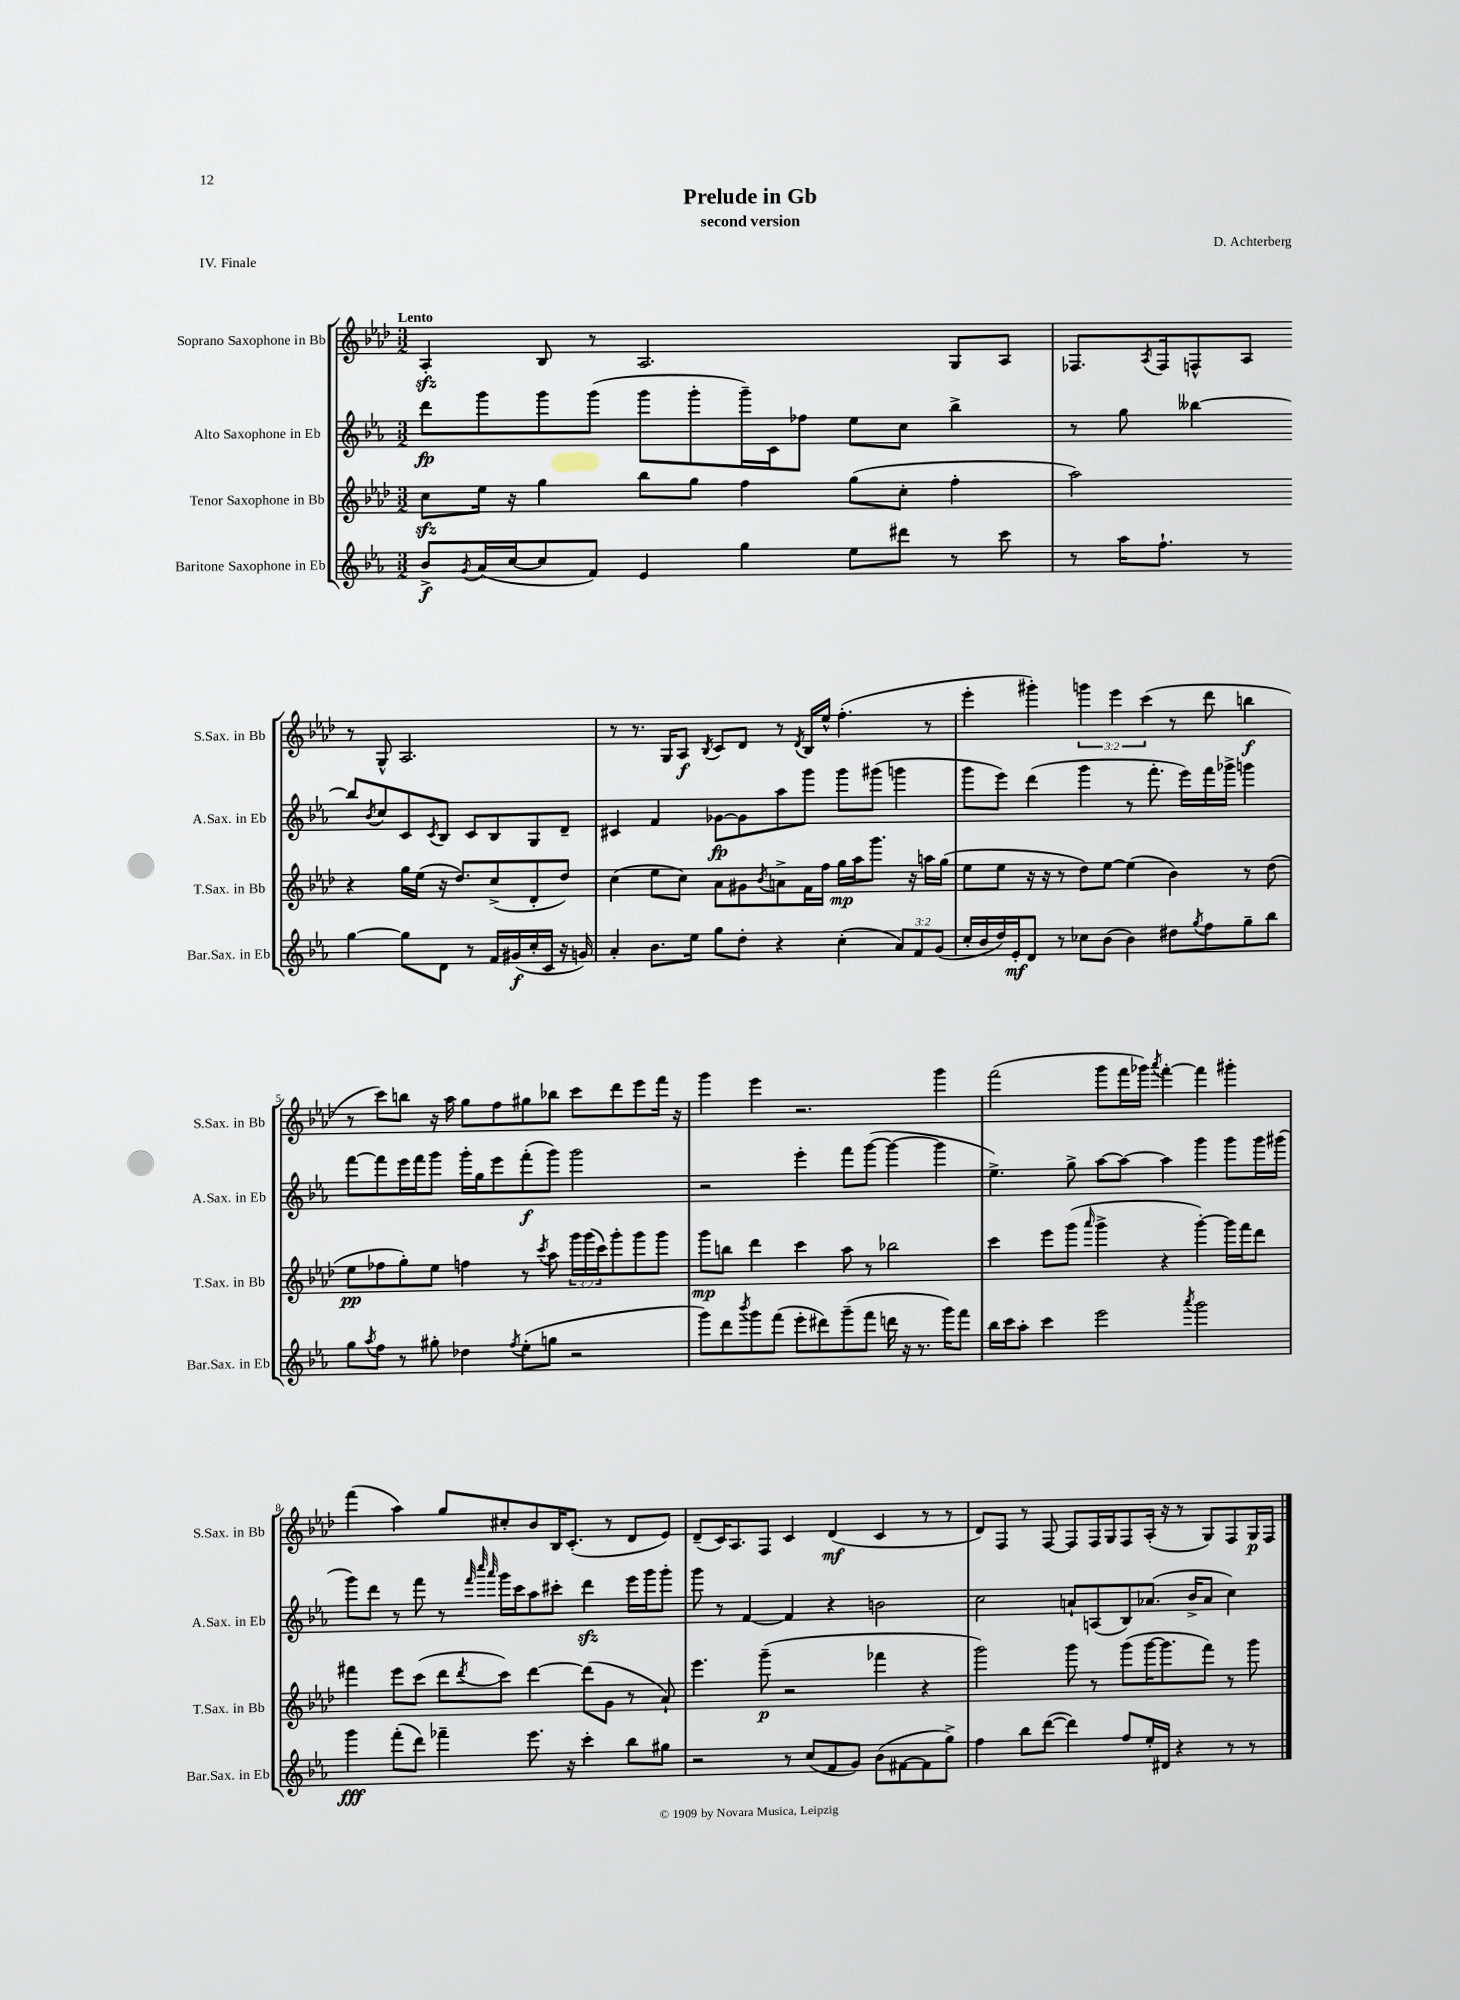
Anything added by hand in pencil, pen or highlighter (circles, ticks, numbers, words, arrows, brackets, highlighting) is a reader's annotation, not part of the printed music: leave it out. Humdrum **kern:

**kern	**kern	**kern	**kern
*staff4	*staff3	*staff2	*staff1
*clefG2	*clefG2	*clefG2	*clefG2
*k[b-e-a-]	*k[b-e-a-d-]	*k[b-e-a-]	*k[b-e-a-d-]
*M3/2	*M3/2	*M3/2	*M3/2
8b-^	8cc	8ddd	4A-'
8qg	.	.	.
(16a-	16ee-	8ggg	.
[16cc	16r	.	.
8cc]	4gg	8ggg	8B-
8f)	.	(8ggg	8r
4e-	8bb-	8ggg	2.A-
.	8gg	8ggg'	.
4gg	4ff	16ggg~)	.
.	.	16c	.
.	.	8ff-	.
8ee-	(8gg	8ee-	.
8ddd#	8cc'	8cc	.
8r	4ff'	4bb-^	8G
8ccc	.	.	8A-
=	=	=	=
8r	2aa-)	8r	8.F-
16aa-	.	8gg	.
.	.	.	8qA-
8.ff`	.	.	16F-
.	.	[4bb--	8F^^
8r	.	.	8A-
[4gg	4r	8bb--]	8r
.	.	8qb-	.
.	.	8cc	8G^^
8gg]	16gg	8c	2.A-
.	(16ee-	.	.
.	.	8qc	.
8d	16r	8B-	.
.	8.dd-)	.	.
8r	.	8c	.
16f	(8cc^	8B-	.
(16g#	.	.	.
16cc'	8d-'	8G	.
16c	.	.	.
16r	8dd-)	8d~	.
16g)	.	.	.
=	=	=	=
4a-'	(4cc	4c#	8r
.	.	.	8.r
8.b-	8ee-	4f	.
.	.	.	16G
.	8cc)	.	8A-
16ee-	.	.	.
.	.	.	8qB-
8gg	8a-	[8g-	8c
8dd'	8g#	8g-]	8d-
.	8qb-	.	.
4r	8a^	8aa-	8r
.	.	.	8qd-
.	16f	8ggg	16B-
.	16ff	.	16ee-^^
(4cc'	16gg	8ggg	(4.ff'
.	16aa-	.	.
.	8.ggg	(8ggg#	.
12a-)	.	4ggg	.
.	16r	.	.
12f	.	.	.
.	16aa	.	8r
(12g	.	.	.
.	(16gg	.	.
=	=	=	=
16cc'	8ee-	8ggg	4eee-'
16b-	.	.	.
16dd)	8ee-	8eee-)	.
16e-'	.	.	.
8d	16r	(4ddd	4ggg#')
.	16r	.	.
8r	8r	.	.
8cc-	8dd-)	4ggg	6ggg
(8b-	[8ee-	.	.
.	.	.	6eee-
4b-)	(4ee-]	8r	.
.	.	.	(6ccc
.	.	8.fff'	.
8dd#	4b-)	.	8r
.	.	16eee-)	.
8qgg	.	.	.
8ff	.	16fff	8ddd-
.	.	16ggg-^	.
8gg~	8r	4ggg	4bb
8bb-	(8dd-	.	.
=	=	=	=
8gg	8ee-	[8fff	8r
8qaa-	.	.	.
8ff	8ff-	8fff]	8ccc)
8r	8gg')	16eee-	8bb
.	.	16fff	.
8gg#'	8ee-	8ggg	16r
.	.	.	16aa-
4dd-	4ff	16ggg'	8gg
.	.	16gg	.
.	.	8eee-	8ff
8qff	.	.	.
(8ee-'	8r	(8fff'	8gg#
.	8qccc	.	.
8gg	8aa-	8ggg)	8bb-
2r	24ggg	2ggg	8ccc
.	(24ggg	.	.
.	24ccc)	.	.
.	8ggg'	.	8ddd-
.	8ggg	.	8eee-
.	8ggg	.	16fff
.	.	.	16r
=	=	=	=
8ggg)	8ggg	2r	4ggg
8ddd	8bb	.	.
8qbbb-	.	.	.
8ggg	4ddd-	.	4eee-
(8fff	.	.	.
8eee-'	4ccc	4eee-'	2.r
8ddd#)	.	.	.
(8ggg~	8aa-	8fff	.
8fff	8r	([8ggg	.
16ddd	2bb-	4ggg_	.
16r	.	.	.
8.r	.	.	.
.	.	4ggg]	4ggg
16ggg)	.	.	.
8fff	.	.	.
=	=	=	=
16bb-	4ccc	4.ee-^)	(2fff
16ccc	.	.	.
8aa-'	.	.	.
4ccc	8eee-	.	.
.	(8ggg	8gg^	.
.	16qqaaa-	.	.
2eee-	4ggg^	[8aa-	8ggg
.	.	8aa-_	16fff
.	.	.	16ggg-)
.	.	.	8qaaa-
.	4r	4aa-]	[4fff'
8qaaa-	.	.	.
2ggg	[4ggg')	4ggg	4fff]
.	16ggg]	8ggg	4ggg#'
.	16fff	.	.
.	8ddd-	16ggg	.
.	.	(16ggg#	.
=	=	=	=
4ggg	4fff#	8ggg)	(4fff
.	.	8ddd	.
(8fff'	8eee-	8r	4aa-)
8ddd)	(8ccc	8fff	.
4fff-~	8ddd-	8r	8gg
.	.	32qqfff	.
.	.	32qqcccc	.
.	8qddd-	32qqaaa-	.
.	8ccc)	16ggg	8cc#'
.	.	16ccc	.
8.eee-	[4ddd-	8aa-	8b-
.	.	8ccc#'	16B-
16r	.	.	(8.c'
4ccc'	(8ddd-]	4ddd	.
.	8g	.	8r
8bb-	8r	16eee-	8d-
.	.	16ggg	.
8gg#	8a-`)	8ggg'	8e-)
=	=	=	=
2r	4.eee-	8ggg	(8d-~
.	.	8r	16c)
.	.	.	8.A-
.	.	[4f	.
.	(8ggg~	.	8F
8r	2r	4f]	4c
(8cc	.	.	.
8f	.	4r	(4d-
8g)	.	.	.
(8b-	4fff-	2b	4c
[8f#	.	.	.
8f#]	4r	.	8r
8gg^)	.	.	8r
=	=	=	=
4ff	2ggg)	2cc	8d-)
.	.	.	8F
8bb-	.	.	8r
([8ddd	.	.	[8F
4ddd])	8ggg	8a`	8F]
.	8r	(8A	16F
.	.	.	16G
8ff	(8ggg	8B-)	8F
16ee-'	[16ggg	(8.a-	(16A-'
16d#	8.ggg]	.	16r
4r	.	.	8r
.	.	16b-^	.
.	8fff)	8a-	8G)
8r	8r	4cc)	8F
8r	8ggg	.	16G
.	.	.	16F
==	==	==	==
*-	*-	*-	*-
